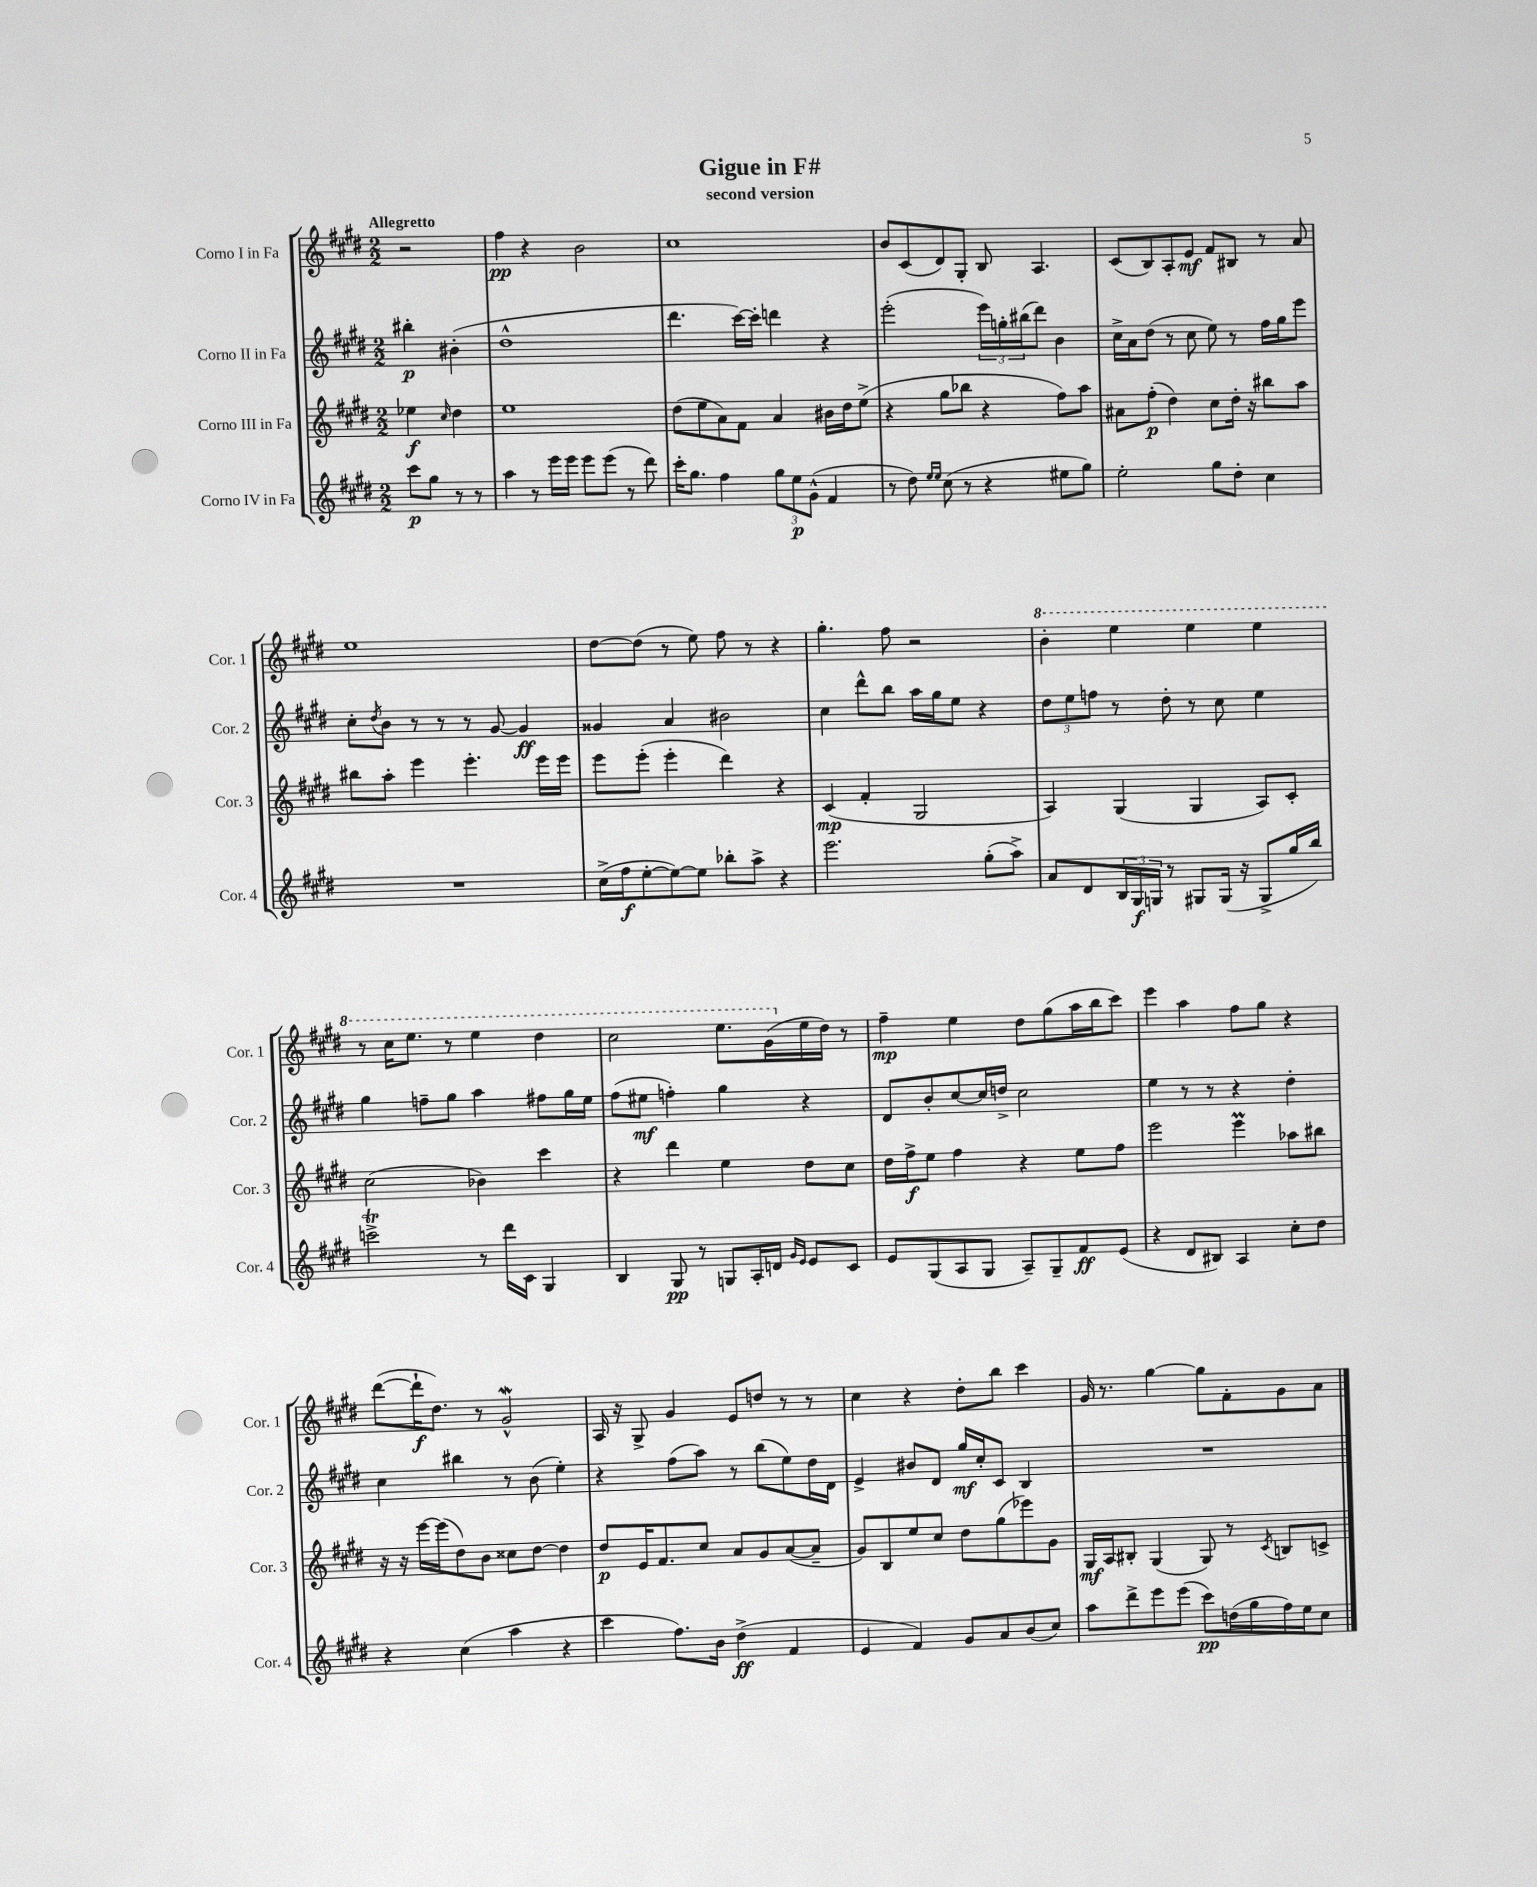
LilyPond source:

\header { title = "Gigue in F#" subtitle = "second version" }
<<
\new StaffGroup <<
\new Staff = "s0" \with { instrumentName = "Corno I in Fa" shortInstrumentName = "Cor. 1" } {
    \clef treble \key e \major \numericTimeSignature \time 2/2 \partial 2 \tempo "Allegretto"
    r2 |
    fis''4\pp r4 b'2 |
    cis''1 |
    b'8 cis'8( dis'8) gis8-. b8 a4. |
    cis'8( b8) a8-. e'8\mf fis'8 bis8 r8 a'8 |
    e''1 |
    dis''8~ dis''8( r8 e''8) fis''8 r8 r4 |
    gis''4.-. fis''8 r2 |
    \ottava #1 b''4-. e'''4 e'''4 e'''4 |
    r8 cis'''16 e'''8. r8 e'''4 dis'''4 |
    cis'''2 e'''8. gis''16( \ottava #0 e''16 dis''16) r8 |
    fis''4--\mp e''4 dis''8 gis''8( a''16 b''16 cis'''8) |
    e'''4 a''4 fis''8 gis''8 r4 |
    dis'''8~( dis'''16-!\f dis''8.) r8 gis'2-^\mordent |
    a16 r16 gis8-> gis'4 e'8 d''8 r8 r8 |
    cis''4 r4 dis''8-. b''8 cis'''4 |
    gis'16 r8. gis''4~ gis''8 fis'8-. gis'8 a'8 \bar "|." |
}
\new Staff = "s1" \with { instrumentName = "Corno II in Fa" shortInstrumentName = "Cor. 2" } {
    \clef treble \key e \major \numericTimeSignature \time 2/2 \partial 2
    bis''4-.\p bis'4-.( |
    dis''1-^ |
    dis'''4. cis'''16~) cis'''16-. d'''4 r4 |
    e'''2-.( \tuplet 3/2 { e'''16) g''16-. bis''16( } dis'''8) b'4 |
    cis''16-> a'16 dis''8( r8 cis''8 e''8) r8 fis''16 gis''16 e'''8 |
    cis''8-. \acciaccatura { dis''8 } b'8 r8 r8 r8 gis'8~ gis'4\ff |
    gisis'4 a'4 bis'2 |
    cis''4 dis'''8-^ b''8 a''16 gis''16 e''8 r4 |
    \tuplet 3/2 { dis''8 e''8 f''8 } r8 dis''8-. r8 cis''8 e''4 |
    gis''4 f''8-- gis''8 a''4 fis''8 gis''16 e''16 |
    fis''8( eis''8\mf f''4-.) gis''4 r4 |
    dis'8 b'8-. cis''8~ cis''16 d''16-> cis''2 |
    e''4 r8 r8 r4 dis''4-. |
    cis''4 bis''4 r8 b'8( e''4-.) |
    r4 fis''8( a''8) r8 b''8( e''8) dis''16 dis'16 |
    e'4-> bis'8 dis'8 gis''16\mf cis''16-. cis'8 b4 |
    R1 \bar "|." |
}
\new Staff = "s2" \with { instrumentName = "Corno III in Fa" shortInstrumentName = "Cor. 3" } {
    \clef treble \key e \major \numericTimeSignature \time 2/2 \partial 2
    ees''4\f \grace { cis''16 } dis''4 |
    e''1 |
    dis''8( e''8 a'8) fis'8 a'4 bis'16 dis''16 e''8->( |
    r4 gis''8 bes''8 r4 fis''8) a''8 |
    ais'8 fis''8-.\p( dis''4) cis''8 dis''16-. r16 bis''8 a''8 |
    bis''8 a''8-. e'''4 e'''4.-. e'''16 e'''16 |
    e'''8 e'''8-.( e'''4-. dis'''4) r4 |
    cis'4\mp( fis'4-. gis2 |
    a4) gis4( gis4 a8) cis'8-. |
    cis''2( bes'4) cis'''4 |
    r4 dis'''4 e''4 dis''8 cis''8 |
    dis''16 fis''16->\f e''8 fis''4 r4 e''8 fis''8 |
    e'''2 e'''4\prall aes''8 bis''8 |
    r16 r16 e'''16~ e'''16( dis''8) b'8 cisis''8 dis''8~ dis''4 |
    dis''8\p e'16 fis'8. cis''8 a'8 gis'8 a'8~( a'8-- |
    gis'8) b8 e''8 cis''8 dis''8 gis''8( ees'''8) gis'8 |
    gis16\mf a16 bis8-. gis4( gis8) r8 \acciaccatura { cis'8 } b8 c'8-> \bar "|." |
}
\new Staff = "s3" \with { instrumentName = "Corno IV in Fa" shortInstrumentName = "Cor. 4" } {
    \clef treble \key e \major \numericTimeSignature \time 2/2 \partial 2
    cis'''8\p gis''8 r8 r8 |
    a''4 r8 e'''16 e'''16 e'''8 e'''8( r8 dis'''8) |
    cis'''16-. gis''8. fis''4 \tuplet 3/2 { gis''8 e''8\p gis'8-^( } fis'4 |
    r8 dis''8) \grace { e''16 e''16 } cis''8( r8 r4 eis''8 gis''8) |
    e''2-. gis''8 dis''8-. cis''4 |
    R1 |
    cis''16->( fis''16\f e''8~-. e''8~) e''8 bes''8-. a''8-> r4 |
    e'''2. gis''8-.( a''8->) |
    a'8 dis'8 \tuplet 3/2 { b16 gis16\f g16 } r8 gis8 gis16( r16 gis8-> gis''16 b''16) |
    c'''2->\trill r8 dis'''16 cis'16 gis4 |
    b4 gis8\pp r8 g8 a16-. d'16 \grace { gis'16 e'16 } e'8 cis'8 |
    e'8 gis8( a8 gis8 a8--) gis8-- fis'8\ff e'8( |
    r4 dis'8 bis8) a4 cis''8-. dis''8 |
    r4 cis''4( a''4 r4 |
    cis'''4 fis''8.) b'16 dis''4->\ff( fis'4 |
    e'4 fis'4) gis'8 a'8 b'8( cis''8) |
    a''8 dis'''8-> e'''8 e'''8( cis'''8\pp) d''16( gis''16 fis''16) e''16 cis''8 \bar "|." |
}
>>
>>
\layout { \context { \Score \remove "Bar_number_engraver" } }
